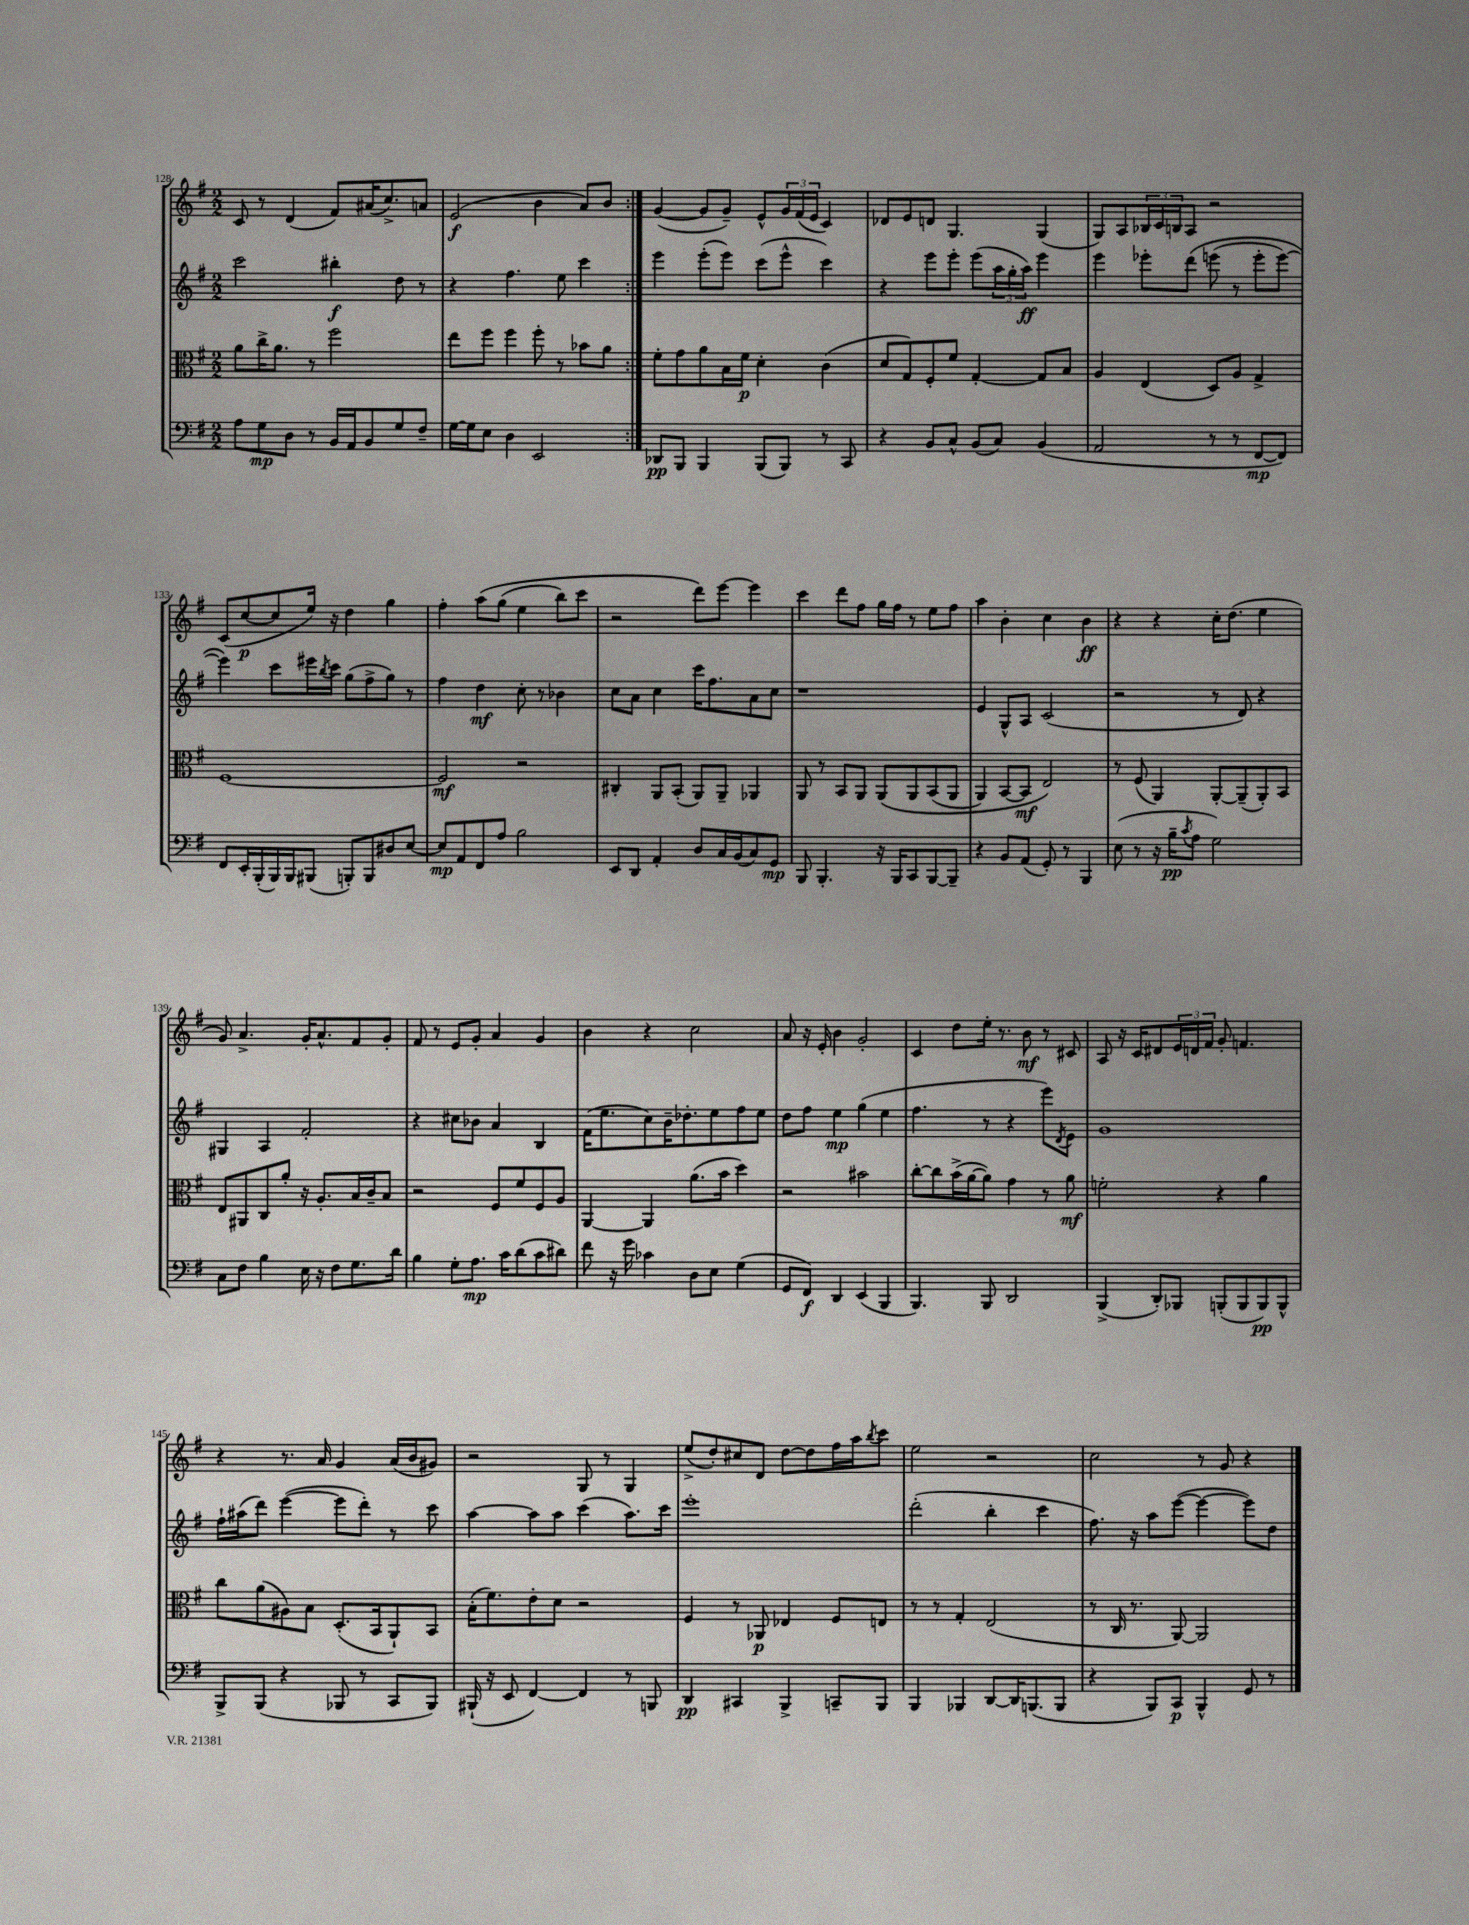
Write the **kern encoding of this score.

**kern	**kern	**kern	**kern
*staff4	*staff3	*staff2	*staff1
*clefF4	*clefC3	*clefG2	*clefG2
*k[f#]	*k[f#]	*k[f#]	*k[f#]
*M2/2	*M2/2	*M2/2	*M2/2
8A\L	8a\L	2ccc\	8c/
8G\	16cc^\K	.	8r
.	8.a\J	.	.
8D\J	.	.	(4d/
8r	8r	.	.
16BB/LL	2ff#\	4bb#'\	8f#/L)
16AA/J	.	.	.
8BB/	.	.	(16a#/K
.	.	.	8.cc^/)
8G/	.	8dd\	.
8F#~/J	.	8r	8a/J
=	=	=	=
[16G\LL	8ee\L	4r	(2e/
16G\]J	.	.	.
8E\J	8ff#\J	.	.
4D\	4ff#\	4.ff#\	.
2EE/	8ff#'\	.	4b\
.	8r	8ee\	.
.	8b-\L	4ccc\	8a/L)
.	8a\J	.	8b/J
=:|!	=:|!	=:|!	=:|!
8DD-/L	8f#'\L	4eee\	([4g/
8BBB/J	8g\	.	.
4BBB/	8a\	(8eee'\L	8g/]L
.	16B\L	8eee\J)	8g~/J)
.	16f#\JJ	.	.
(8BBB/L	4d'\	(8ccc\L	8e^^/L
8BBB/J)	.	8eee^^\J	24g/L
.	.	.	(24f#/
.	.	.	24e/JJ
8r	(4c\	4ccc\)	4c/)
8CC/	.	.	.
=	=	=	=
4r	8d/L	4r	8d-/L
.	8G/)	.	8e/
8BB/L	8F#'/	8eee\L	8d/J
8C^^/J	8f#/J	8eee'\J	4.G/
(8BB/L	[4G'/	(8eee\L	.
8C/J)	.	24aa\L	.
.	.	24gg'\	.
.	.	24aa\JJ)	.
(4BB/	8G/]L	4eee\	(4G/
.	8B/J	.	.
=	=	=	=
2AA/	4A/	4eee\	8G/L)
.	.	.	8A/
.	(4E/	8eee-'\L	24B-/L
.	.	.	24c/
.	.	.	24B/J
.	.	&(8ddd\J	8A/J
8r	8D/L)	(8eee\	2r
8r	8A/J	8r	.
[8FF#/L	4G^/	8eee'\L	.
8FF#/]J)	.	[8eee\J)	.
=	=	=	=
8FF#/L	[1F#	4eee\]&)	(8c/L
16EE'/L	.	.	[8cc/
(16BBB'/	.	.	.
16BBB/)	.	8ccc\L	8cc/]
16BBB/J	.	.	.
(8BBB#/J	.	16eee#\L	16ee/Jk)
.	.	8qbb/	.
.	.	16ccc\JJ	16r
8BBB'/L)	.	(8gg\L	4dd\
8BBB/	.	8ff#^\	.
8D#/	.	8gg\J)	4gg\
[8E/J	.	8r	.
=	=	=	=
8E/]L	2F#/]	4ff#\	4ff#'\
8AA/	.	.	.
8FF#/	.	4dd\	&(8aa\L
8A/J	.	.	(8gg\J
2B\	2r	8cc'\	4ee\
.	.	8r	.
.	.	4b-\	8bb\L)
.	.	.	8ccc\J
=	=	=	=
8EE/L	4C#'/	8cc\L	2r
8DD/J	.	8a\J	.
4AA'/	8AA/L	4cc\	.
.	(8BB'/J	.	.
8D/L	8AA/L)	16ccc\LK	8ddd\L&)
.	.	8.ff#\	.
16C/L	8AA~/J	.	[8eee\J
(16BB/J	.	.	.
8C/)	4AA-/	8a\	4eee\]
8GG/J	.	8cc\J	.
=	=	=	=
8BBB/	8AA/	1r	4ccc\
4.BBB'/	8r	.	.
.	8BB/L	.	8ddd\L
.	8AA/J	.	8ff#\J
16r	&(8AA/L	.	16gg\LL
16BBB/LK	.	.	16ff#\JJ
8CC/	8AA/	.	8r
[8BBB/	(8BB/	.	8ee\L
8BBB~/]J	8AA/J	.	8ff#\J
=	=	=	=
4r	4AA/)	4e/	4aa\
8BB/L	[8BB/L	8G^^/L	4b'\
(8AA/J	8BB/]J	8A/J	.
8GG'/)	2E/&)	(2c/	4cc\
8r	.	.	.
4BBB/	.	.	4b\
=	=	=	=
(8E\	8r	2r	4r
8r	(8F#/	.	.
16r	4AA/)	.	4r
16B~\LK	.	.	.
8qc/	.	.	.
8A\J	.	.	.
2G\)	[8AA'/L	8r	16cc'\LK
.	.	.	(8.dd\J
.	(8AA~/]	8d/)	.
.	8AA'/)	4r	4ee\
.	8BB/J	.	.
=	=	=	=
8C\L	8E/L	4G#/	8g/)
8F#\J	8AA#/	.	4.a^/
4B\	8C/	4A/	.
.	8a'/J	.	.
16E\	16r	2f#'/	16g'/LK
16r	8.A'/L	.	8.a^^/
8F#\L	.	.	.
8.G\	16B/L	.	8f#/
.	16c~/J	.	.
.	8B/J	.	8g'/J
16d\Jk	.	.	.
=	=	=	=
4B\	2r	4r	8f#/
.	.	.	8r
8G'\L	.	8cc#\L	8e/L
8.A\J	.	8b-\J	8g'/J
.	8F#/L	4a/	4a/
16c\LK	.	.	.
(8d\	8f#/	.	.
8c\	8F#/	4B/	4g/
8d#\J)	8A/J	.	.
=	=	=	=
8f#\	[4AA/	(16f#\LK	4b\
.	.	8.ee\	.
16r	.	.	.
16g\	.	.	.
4c-\	4AA/]	8cc\)	4r
.	.	16b~\K	.
.	.	8.dd-'\	.
8D\L	(8.a\L	.	2cc\
8E\J	.	8ee\	.
.	16b\Jk	.	.
(4G\	4dd\)	8ff#\	.
.	.	8ee\J	.
=	=	=	=
8GG/L	2r	8dd\L	8a/
8FF#/J)	.	8ff#\J	16r
.	.	.	16e'/
4DD/	.	4ee\	4b\
(4EE/	2b#\	(4gg\	2g'/
4BBB/	.	4ee\	.
=	=	=	=
4.BBB/)	[8cc'\L	4.ff#\	4c/
.	8cc\]	.	.
.	(16b^\L	.	8dd\L
.	[16a\J	.	.
8BBB/	8a\]J)	8r	16ee'\Jk
.	.	.	8.r
2DD/	4g\	4r	.
.	.	.	8b\
.	8r	8eee\L)	8r
.	.	8qd/	.
.	8a\	8e\J	8c#/
=	=	=	=
(4BBB^/	2f'\	1g	8A/
.	.	.	16r
.	.	.	16c/LK
8DD'/L)	.	.	8d#/
8BBB-/J	.	.	24e/L
.	.	.	24d/
.	.	.	24f#/JJ
(8BBB'/L	4r	.	8g'/
8BBB/	.	.	4.f/
8BBB/)	4a\	.	.
8BBB^^/J	.	.	.
=	=	=	=
8BBB^/L	8cc\L	16ff#`\LL	4r
.	.	(16aa#\J	.
(8BBB/J	(8a\	8ddd\J)	.
4r	8A#\)	([4eee\	8.r
.	8B\J	.	.
.	.	.	16a/
8BBB-/	(8.D'/L	8eee\]L	4g/
8r	.	8ddd'\J)	.
.	16BB/k	.	.
8CC/L	8AA`/)	8r	(16a/LL
.	.	.	16b/J
8BBB-/J)	8BB/J	8ccc\	8g#/J)
=	=	=	=
(16BBB#`/	(16B'\LK	[4aa\	2r
16r	8.f#\)	.	.
8EE/	.	.	.
[4FF#/)	8e'\	8aa\]L	.
.	8d\J	8aa\J	.
4FF#/]	2r	(4ccc\	8G/
.	.	.	8r
8r	.	8.aa\L)	4G/
8BBB/	.	.	.
.	.	16ccc\Jk	.
=	=	=	=
4DD/	4F#/	1eee'	(8ee^/L
.	.	.	8dd'/)
4CC#/	8r	.	8cc#/
.	8AA-/	.	8d/J
4BBB^/	4E-/	.	[8dd\L
.	.	.	8dd\]
8CC~/L	8F#/L	.	16ff#\L
.	.	.	16aa\J
.	.	.	8qbb/
8BBB/J	8E/J	.	8ccc\J
=	=	=	=
4BBB/	8r	(2ddd'\	2ee\
.	8r	.	.
4BBB-/	4G'/	.	.
[8DD/L	(2E/	4bb'\	2r
16DD/]K	.	.	.
(8.BBB/	.	.	.
.	.	4ccc\	.
8BBB/J	.	.	.
=	=	=	=
4r	8r	8.ff#\)	2cc\
.	16C/	.	.
.	8.r	16r	.
8BBB/L)	.	8aa\L	.
8CC/J	[8AA/)	([8eee\J	.
4BBB^^/	2AA/]	4eee\_	8r
.	.	.	8g/
8GG/	.	8eee\]L)	4r
8r	.	8dd\J	.
==	==	==	==
*-	*-	*-	*-
